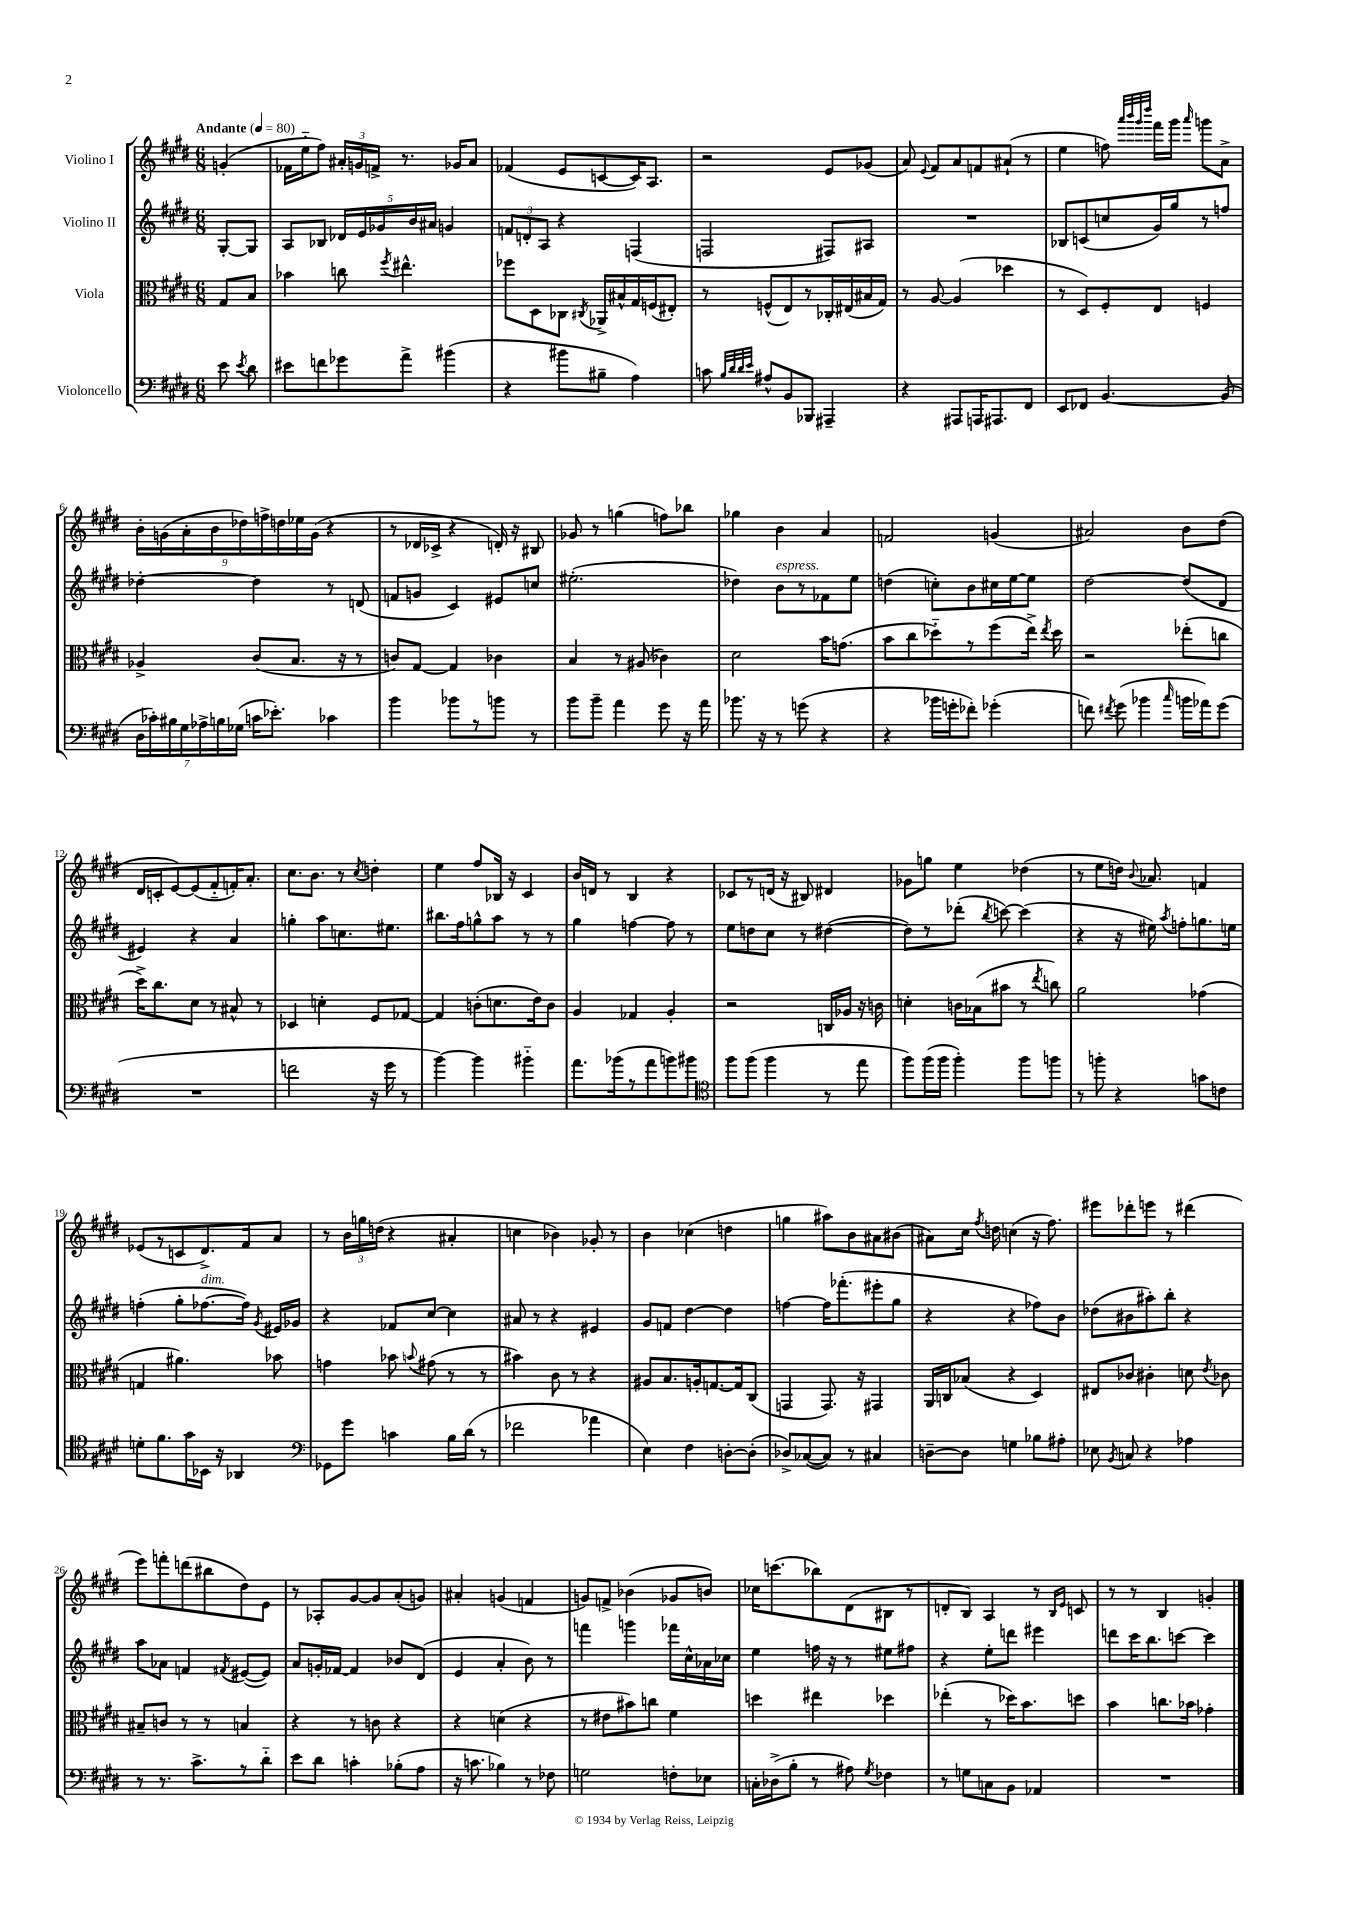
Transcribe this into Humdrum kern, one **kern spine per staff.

**kern	**kern	**kern	**kern
*staff4	*staff3	*staff2	*staff1
*clefF4	*clefC3	*clefG2	*clefG2
*k[f#c#g#d#]	*k[f#c#g#d#]	*k[f#c#g#d#]	*k[f#c#g#d#]
*M6/8	*M6/8	*M6/8	*M6/8
*MM80	*MM80	*MM80	*MM80
8e	8G#	[8G#'	(4g'
8qe	.	.	.
8d#	8B	8G#]	.
=	=	=	=
8e#	4b-	8A	16f-
.	.	.	16ee'~
8f	.	8B-	8ff#)
8g-	8cc	20d-	24a#'
.	.	.	24g
.	.	20e	.
.	.	.	24f^
.	.	20g-	.
.	8qff#	.	.
8a^	4.ee#^^	.	8.r
.	.	20b	.
.	.	20a#	.
(4b#	.	4g	.
.	.	.	16g-
.	.	.	8a#
=	=	=	=
4r	8ff-	12f	(4f-
.	.	12d'	.
.	8D#	.	.
.	.	12A	.
8b#	8C-	4r	8e
.	8qC#	.	.
8B#~	16AA-^	.	[8c
.	16B#^^	.	.
4A)	16G#	(4F	16c])
.	(16F	.	8.A
.	8E#')	.	.
=	=	=	=
8c	8r	2F	2r
32qqB	.	.	.
32qqd#	.	.	.
32qqd#	.	.	.
32qqe	.	.	.
8A#^^	(8F^^	.	.
8BB	8E)	.	.
8BBB-	8r	.	.
4AAA#~	16C-'	8F#)	8e
.	(16E#	.	.
.	16B#	8A#	(8g-
.	16G#)	.	.
=	=	=	=
4r	8r	2.r	8a)
.	.	.	8qqe
.	[8A	.	8f#
8AAA#	(4A]	.	8a
16AAA	.	.	8f
8.AAA#	.	.	.
.	4dd-	.	(8a#`
8FF#	.	.	8r
=	=	=	=
8EE	8r	8B-	4ee
8FF-	8D#)	(8c	.
[4.BB	8F#'	8cc	8ff)
.	.	.	32qqaaa
.	.	.	32qqbbb
.	.	.	32qqggg#
.	.	.	32qqdddd#
.	8E	16g#)	16fff#
.	.	16gg#	16ggg#
.	.	.	16qqaaa
.	4F	8r	8ggg
(8BB]	.	8ff	8a^
=	=	=	=
28D#	4A-^	[4dd-'	18b'
28c-')	.	.	.
.	.	.	(18g
28B#	.	.	.
28G#	.	.	.
.	.	.	18a'
28A-^	.	.	.
.	.	.	18b
28B	.	.	.
(28G-	.	.	.
.	.	.	18dd-)
16c	(8c#	4dd-]	.
.	.	.	18ff^
8.e-')	.	.	.
.	.	.	18dd
.	8.B	.	.
.	.	.	18ee-
.	.	.	(18g
4c-	.	8r	4r
.	16r	.	.
.	8r	(8d	.
=	=	=	=
4b	8c)	8f	8r
.	[8G#	8g	16d-
.	.	.	16c-^
8b-	4G#]	4c#)	4r
8r	.	.	.
8b	4c-	8e#	16d')
.	.	.	16r
8r	.	8cc	8B#
=	=	=	=
8b	4B	(2.ee#'	8g-
8b~	.	.	8r
4a	8r	.	(4gg
.	(8A#	.	.
8g#	4c-)	.	8ff)
16r	.	.	8bb-
16a	.	.	.
=	=	=	=
8.b-	2d#	4dd-)	4gg-
16r	.	.	.
8r	.	8b	4b
(8g	.	8r	.
4r	16b	8f-	4a
.	(8.g	.	.
.	.	8ee	.
=	=	=	=
4r	8b	(4dd	2f
.	8cc#	.	.
16b-	8dd-'~)	8cc')	.
16g'	.	.	.
8f-')	8r	8b	.
(4g-'	(8ff#	16cc#	(4g
.	.	[16ee	.
.	16ee^)	8ee]	.
.	8qee	.	.
.	16dd-	.	.
=	=	=	=
8f)	2r	[2dd#	2a#)
8qf#	.	.	.
(8g#	.	.	.
4b-	.	.	.
16qqcc#	.	.	.
16b	(8ee-'	(8dd#]	8b
16a-)	.	.	.
(8g#	8cc	8d#	(8dd#
=	=	=	=
2.r	16dd#^)	4e#)	16d#
.	8.cc#	.	16c'
.	.	.	[8e)
.	8d#	4r	(8e]
.	8r	.	8f#'~
.	8B#^^	4a	16f')
.	.	.	8.a'
.	8r	.	.
=	=	=	=
2f	4D-	4gg'	8.cc#
.	.	.	8.b
.	4d'	8aa	.
.	.	8.cc	8r
.	.	.	8qcc#
16r	8F#	.	4dd'
16g#	.	8.ee#	.
8r	[8G-	.	.
=	=	=	=
[4b)	4G-]	8.bb#	4ee
.	.	16ff#	.
4b]	(8c'	8gg^^	8ff#
.	8.d	8aa	16B-
.	.	.	16r
4b#'~	.	8r	4c#
.	16e)	.	.
.	8c	8r	.
=	=	=	=
8.a	4A	4gg#	16b
.	.	.	16d
.	.	.	8r
(16b-	.	.	.
8r	4G-	[4ff	4B
8a	.	.	.
8b)	4A'	8ff]	4r
8b#	.	8r	.
=	=	=	=
*clefC4	*	*	*
8ff#	2r	8ee	8c-
(8ff#	.	8dd	8r
4ff#	.	8cc#	(16d
.	.	.	16r
.	.	8r	8B#)
8r	16C	([4dd#	4d#
.	16A-	.	.
8ee	16r	.	.
.	16c	.	.
=	=	=	=
8ff#)	4d'	8dd#])	8g-
(16ff#	.	8r	8gg
16ff#	.	.	.
4ff#')	16c	(8ddd-'	4ee
.	(16B-	.	.
.	.	8qbb	.
.	8b#	[8ccc)	.
8ff#	8r	(4ccc]	(4dd-
.	8qee	.	.
8ff	8cc)	.	.
=	=	=	=
8r	2a	4r	8r
8ff'	.	.	8ee
4r	.	16r	16dd)
.	.	.	8qqb
.	.	16ee#)	8.a-
.	.	8qaa	.
.	.	8ff'	.
8g	(4g-	8.gg	4f
8c	.	.	.
.	.	16ee	.
=	=	=	=
8d'	4G	(4ff'	(8e-
8.f#	.	.	8r
.	4.a#)	8gg#'	8c
16g#	.	.	.
16BB-	.	[8.ff-	8.d#^)
16r	.	.	.
4AA-	.	.	.
.	.	16ff-])	16f#
.	.	8qg#	.
.	8b-	16e#	8a
.	.	16g-	.
=	=	=	=
*clefF4	*	*	*
8GG-	4g	4r	8r
8g#	.	.	24b
.	.	.	24gg
.	.	.	(24dd
4c	8b-	8f-	4r
.	8qqb	.	.
.	(8g#	[8cc#	.
16B	8r	4cc#]	4a#'
(16d#	.	.	.
8r	8r	.	.
=	=	=	=
2f-	4b#)	8a#	4cc
.	.	8r	.
.	8c#	4r	4b-)
.	8r	.	.
4a-	4r	4e#	8g-'
.	.	.	8r
=	=	=	=
4E)	8A#	8g#	4b
.	8.B	8f	.
4F#	.	[4dd#	(4cc-
.	16A'	.	.
.	[8.G	.	.
[8D'	.	4dd#]	4dd
.	16G]	.	.
(8D']	(8C#	.	.
=	=	=	=
8D-^)	4GG	[4ff	4gg
([8C-	.	.	.
8C-])	8.GG)	16ff]	8aa#)
.	.	(8.fff-'	.
8r	.	.	8b
.	16r	.	.
4C#	4GG#	8eee#'	8a#
.	.	8gg#	(8b#
=	=	=	=
[8D~	16AA	4r	8a#)
.	16C	.	.
8D]	(8B-	.	16cc#
.	.	.	8qff#
.	.	.	16dd
4G	4r	4r	(4cc
8B-	4D#)	8ff-)	16r
.	.	.	8.ff#)
8A#'	.	8b	.
=	=	=	=
8E-	8E#	(8dd-	8eee#
8qBB	.	.	.
8C	8c-	8b#	8ddd-'
4r	4c#'	8aa#')	8eee
.	.	8bb'	8r
4A-	8d	4r	(4ddd#
.	8qe	.	.
.	8c-	.	.
=	=	=	=
8r	8B#~	8aa	8eee)
8.r	8c	8a-	8fff'
.	8r	4f	(8ddd
8.c#^	.	.	.
.	8r	.	8bb#
.	.	8qf#	.
8r	4B	([8e#	8dd#)
8d#'~	.	8e#])	8e
=	=	=	=
8e	4r	8a	8r
8d#	.	16g'	8A-'
.	.	[16f-	.
4c'	8r	4f-]	[8g#
.	8c	.	8g#]
(8B-'	4r	8b-	(8a'
8A	.	(8d#	8g)
=	=	=	=
16r	4r	4e	4a#'
8.c	.	.	.
4B-)	(4d	4a'	(4g
8r	4r	8b)	4f
8F-	.	8r	.
=	=	=	=
2G	8r	4fff	8g)
.	8e#	.	8f^
.	8b#)	4ggg	(4b-
.	8cc	.	.
8F'	4f#	16fff-	8g-
.	.	16cc#^^	.
8E-	.	16a-	8b)
.	.	16cc-	.
=	=	=	=
16C'	4dd	4ee	16cc-
(16D-^	.	.	(8.ccc
8B'	.	.	.
8r	4ee#	16ff	8bb-)
.	.	16r	.
8A#)	.	8r	(8d#
8qG#	.	.	.
4F-	4dd-	8ee#	8B#
.	.	8ff#	8r
=	=	=	=
8r	(4ee-'	4r	8d'
8G	.	.	8B)
8C	8r	8ee'	4A
8BB	16dd-)	8ddd	.
.	8.b	.	.
4AA-	.	4eee#	8r
.	.	.	16qqB
.	.	.	16qqe
.	8dd	.	8c
=	=	=	=
2.r	4b	8ddd	8r
.	.	16ccc#	8r
.	.	8.bb	.
.	8.cc	.	4B
.	.	[8ccc	.
.	16b-	.	.
.	4g-'	4ccc]	4g'
==	==	==	==
*-	*-	*-	*-
